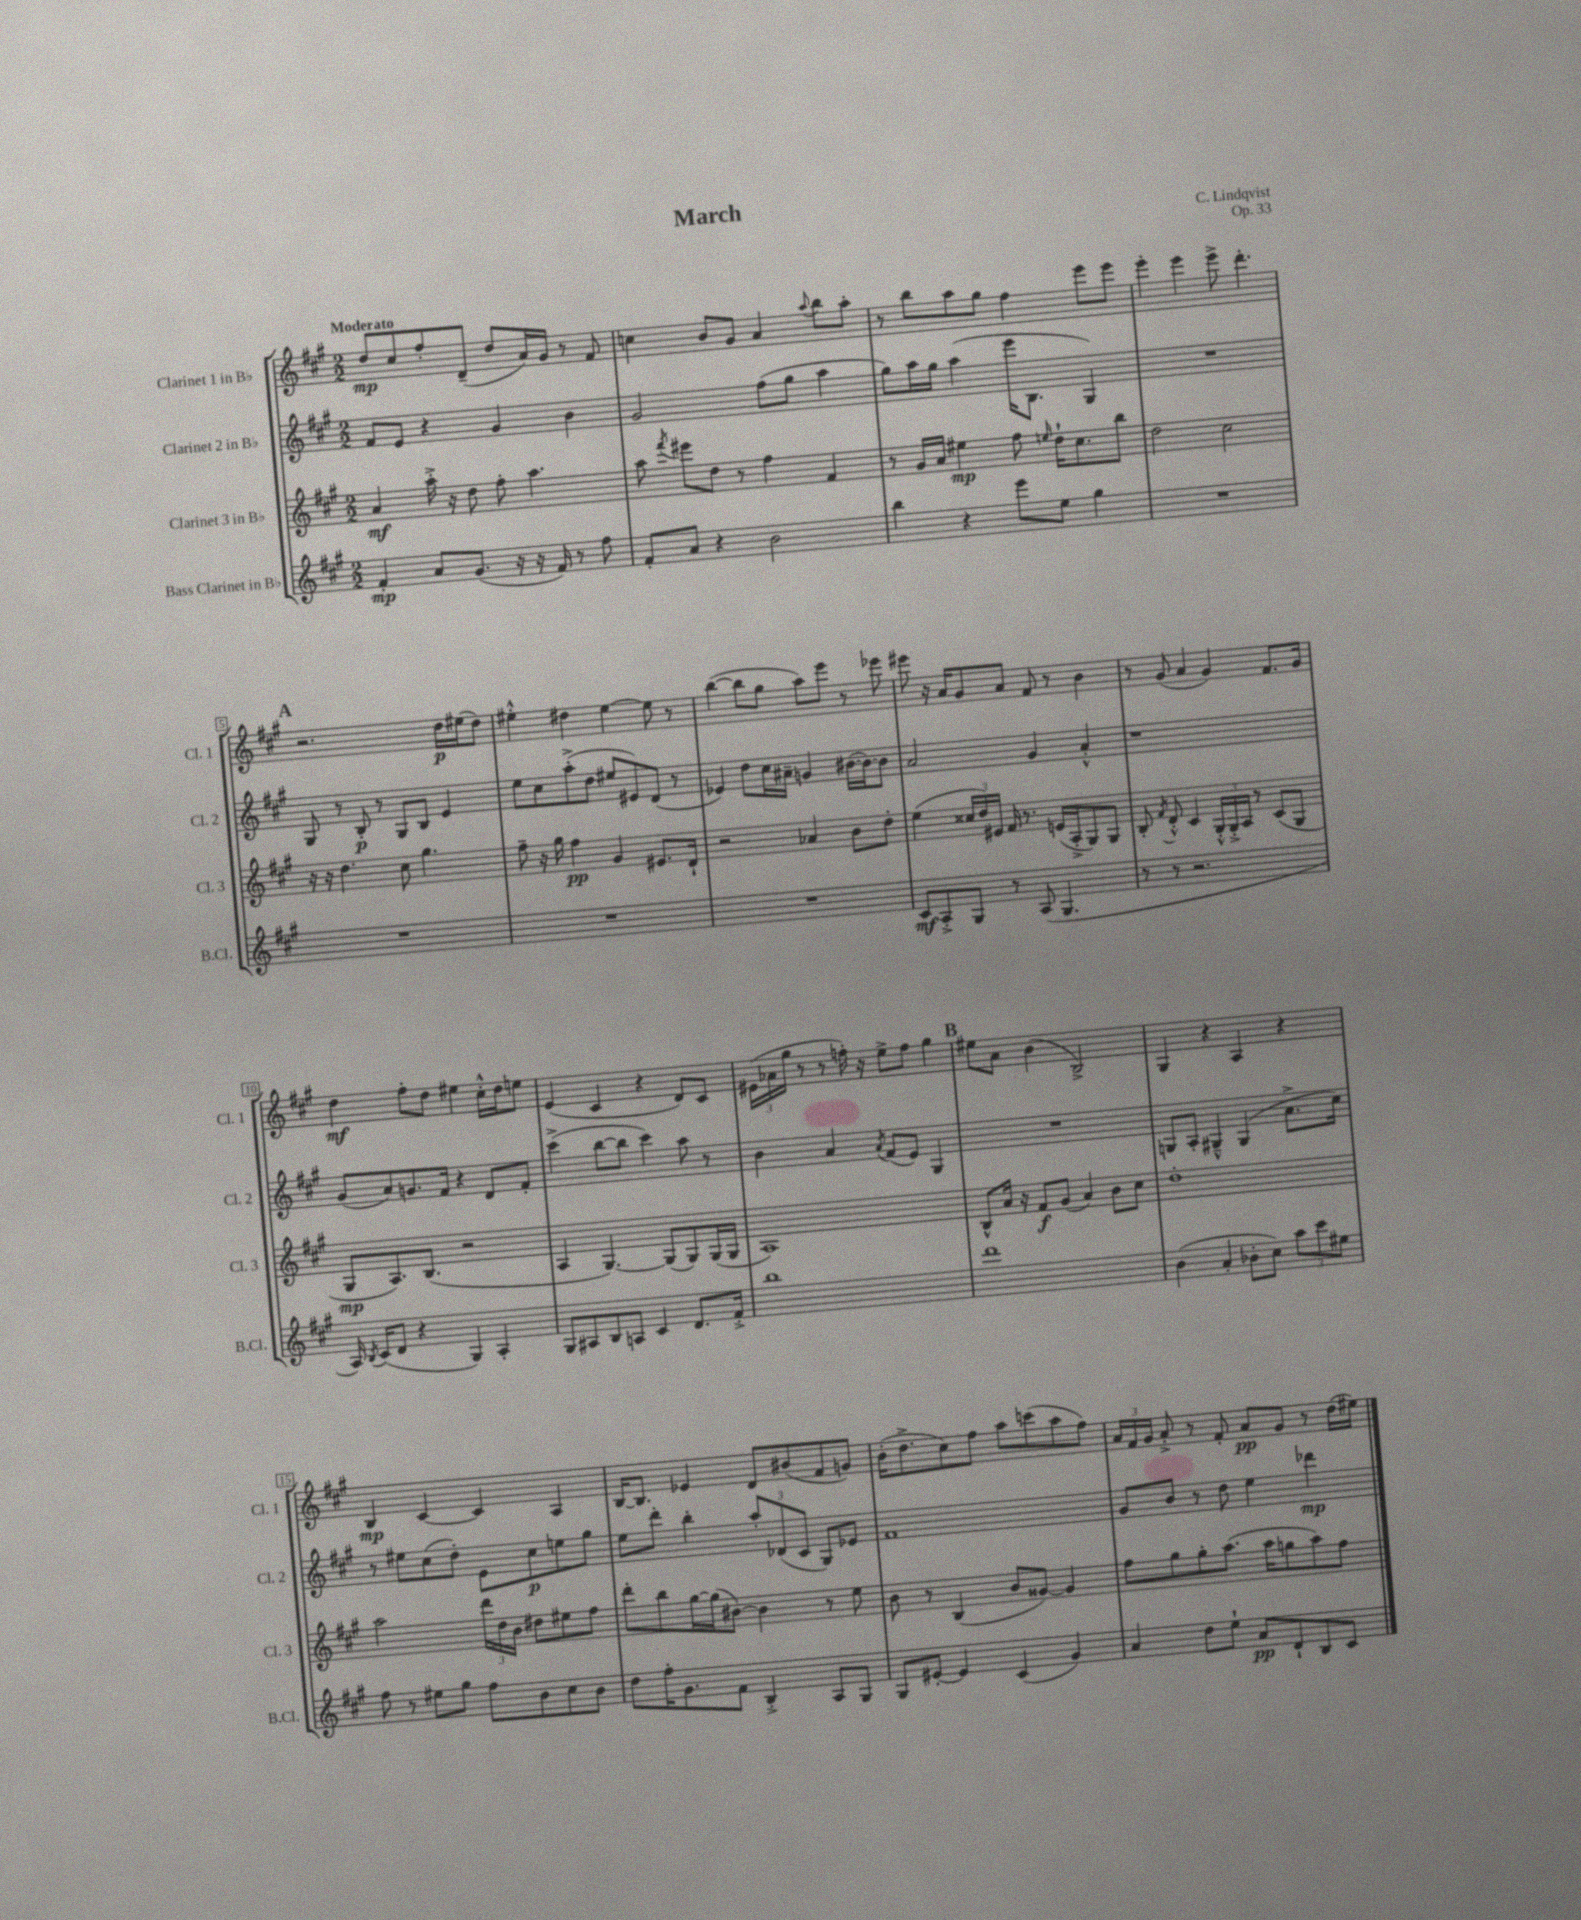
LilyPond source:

\header { title = "March" composer = "C. Lindqvist" opus = "Op. 33" }
<<
\new StaffGroup <<
\new Staff = "s0" \with { instrumentName = "Clarinet 1 in Bb" shortInstrumentName = "Cl. 1" } {
    \clef treble \key a \major \numericTimeSignature \time 2/2 \tempo "Moderato"
    \autoBeamOff d''8[\mp cis''8 fis''8-. d'8]--( d''8[ a'16) gis'16] r8 fis'8 |
    c''4 b'8[ gis'8] a'4 \appoggiatura { a''8 } b''8[ a''8]-. |
    r8 b''8[ a''8 gis''8] fis''4 e'''8[ e'''8] |
    e'''4-. e'''4 e'''8-> d'''4.-. |
    \mark \markup { \bold "A" } r2. d''16[\p eis''16( d''8]) |
    eis''4-.-^ dis''4 eis''4~ eis''8 r8 |
    b''4~( b''8[ gis''8] a''8[) e'''8] r8 ees'''8 |
    eis'''8 r16 a'16[ gis'8 a'8] fis'8 r8 b'4 |
    r8 gis'8( a'4 gis'4) fis'8.[ gis'16] |
    d''4\mf fis''8[-. d''8] eis''4 cis''16[-.-^ d''16 e''8] |
    e'4( cis'4 r4 d'8[) cis'8] |
    \tuplet 3/2 { eis'16[( aes'16 gis''16] } r8 r8 f''16-.) r16 e''8[-> f''8] gis''4 |
    \mark \markup { \bold "B" } eis''8[ a'8] b'4( b2->) |
    gis4 r4 a4 r4 |
    b4\mp cis'4~ cis'4 a4 |
    b16[~ b8.] ees'4 d'8[ bis'8( fis'8 g'8]) |
    b'16[-.( d''8.-> cis''8) fis''8] a''8[ c'''8( a''8 fis''8]) |
    \tuplet 3/2 { a'16[ fis'16 gis'16] } a'8-.-> r8 fis'8-. a'8[\pp gis'8] r8 d''16[( eis''16]) \bar "|." |
}
\new Staff = "s1" \with { instrumentName = "Clarinet 2 in Bb" shortInstrumentName = "Cl. 2" } {
    \clef treble \key a \major \numericTimeSignature \time 2/2
    \autoBeamOff fis'8[ e'8] r4 gis'4 b'4 |
    gis'2 fis''8[( gis''8] a''4 |
    gis''8[) a''16 gis''16] a''4( e'''16[ b8.] gis4) |
    R1 |
    \mark \markup { \bold "A" } gis8 r8 b8-.\p r8 gis8[ b8] e'4 |
    e''8[ cis''8 a''8-.->( d''8] eis''8[ eis'8) d'8]( r8 |
    ees'4) d''8[ cis''16 ais'16]-- g'4 bis'16[~( bis'16~) bis'8] |
    a'2 gis'4 a'4-.-^ |
    r1 |
    gis'8[( a'8) g'8. fis'16] r4 d'8[ fis'8]-. |
    cis'''4->( b''8[~ b''8] cis'''4) a''8 r8 |
    b'4 a'4 \acciaccatura { a'8 } fis'8[( e'8]) gis4 |
    \mark \markup { \bold "B" } R1 |
    g8[ a8]-. gis4---^ gis4( a'8.[-> cis''16]) |
    r8 eis''8[ cis''8( d''8]-.) e'8[ cis''8\p e''8 gis''8] |
    e''8[ d'''8]-. b''4-. \tuplet 3/2 { a''8[-. des'8( cis'8] } gis8[) ees'8] |
    fis'1 |
    gis'8[ b'8] r8 d''8 e''4 des'''4\mp \bar "|." |
}
\new Staff = "s2" \with { instrumentName = "Clarinet 3 in Bb" shortInstrumentName = "Cl. 3" } {
    \clef treble \key a \major \numericTimeSignature \time 2/2
    \autoBeamOff a'4\mf a''16-.-> r16 d''8 fis''8-. a''4. |
    a''8 \acciaccatura { fis'''8 } eis'''8[ d''8] r8 fis''4 fis'4 |
    r8 gis'16[ a'16] eis''4\mp fis''8 \grace { e''16 } d''16[-! cis''8. b''8] |
    d''2 cis''2 |
    \mark \markup { \bold "A" } r16 r16 d''4. cis''8 gis''4. |
    fis''8-- r16 gis''16 fis''4\pp gis'4 eis'8.[ d'16]-! |
    r2 aes'4 b'8[ d''8]-. |
    e''4( \tuplet 3/2 { cisis''16[ d''16) eis'16] } fis'16 r8. e'16[( a16-.-> gis8) gis8] |
    b8-. \acciaccatura { fis'8 } d'8-.-^ cis'4 \tuplet 3/2 { gis16[-.-^ gis16-.-> a16] } r8 cis'8[( gis8] |
    gis8[\mp a8.) b8.]( r2 |
    a4 gis4.~) gis8[( gis8) gis16( gis16] |
    a1) |
    \mark \markup { \bold "B" } b8[-^ a'16] r16 fis'8[\f gis'8]( a'4) b'8[ cis''8] |
    d''1-. |
    a''2 \tuplet 3/2 { d'''16[ d''16 b'16] } dis''8[ eis''8 fis''8] |
    d'''8[-. b''8 gis''16~ gis''16( bis'8]~) bis'4 r8 e''8 |
    b'8 r8 b4( b'8[ gisis'8]~) gisis'4 |
    fis''8[ gis''8 gis''8-. a''8.]( a''16[ g''8 a''8) fis''8] \bar "|." |
}
\new Staff = "s3" \with { instrumentName = "Bass Clarinet in Bb" shortInstrumentName = "B.Cl." } {
    \clef treble \key a \major \numericTimeSignature \time 2/2
    \autoBeamOff fis'4-.\mp a'8[ gis'8.]( r16 r16 fis'16) r8 fis''8 |
    fis'8[-. a'8] r4 b'2 |
    b''4 r4 e'''8[ e''8] gis''4 |
    R1 |
    \mark \markup { \bold "A" } R1 |
    R1 |
    R1 |
    cis'8[\mf a8-.-> gis8] r8 a8( gis4. |
    r8 r8 r2. |
    a16) \acciaccatura { b8 } cis'16[( d'8] r4 gis4) a4-. |
    gis8[ ais8 b8 a8] cis'4 d'8.[ fis'16]-.-> |
    b''1 |
    \mark \markup { \bold "B" } d'''1 |
    b'4( a'4-. bes'8[-. cis''8]) \tuplet 3/2 { a''8[ cis'''8 eis''8] } |
    fis''8 r8 eis''8[ gis''8] fis''8[ b'8 cis''8 b'8] |
    d''8[ fis''16-. gis'8. fis'8] b4-.-> a8[ gis8] |
    gis8[ eis'8]~-. eis'4 cis'4( gis'4) |
    a'4 d''8[ e''8]-! a'8[\pp d'8-! b8 cis'8] \bar "|." |
}
>>
>>
\layout { \context { \Score \override BarNumber.stencil = #(make-stencil-boxer 0.1 0.3 ly:text-interface::print) } }
